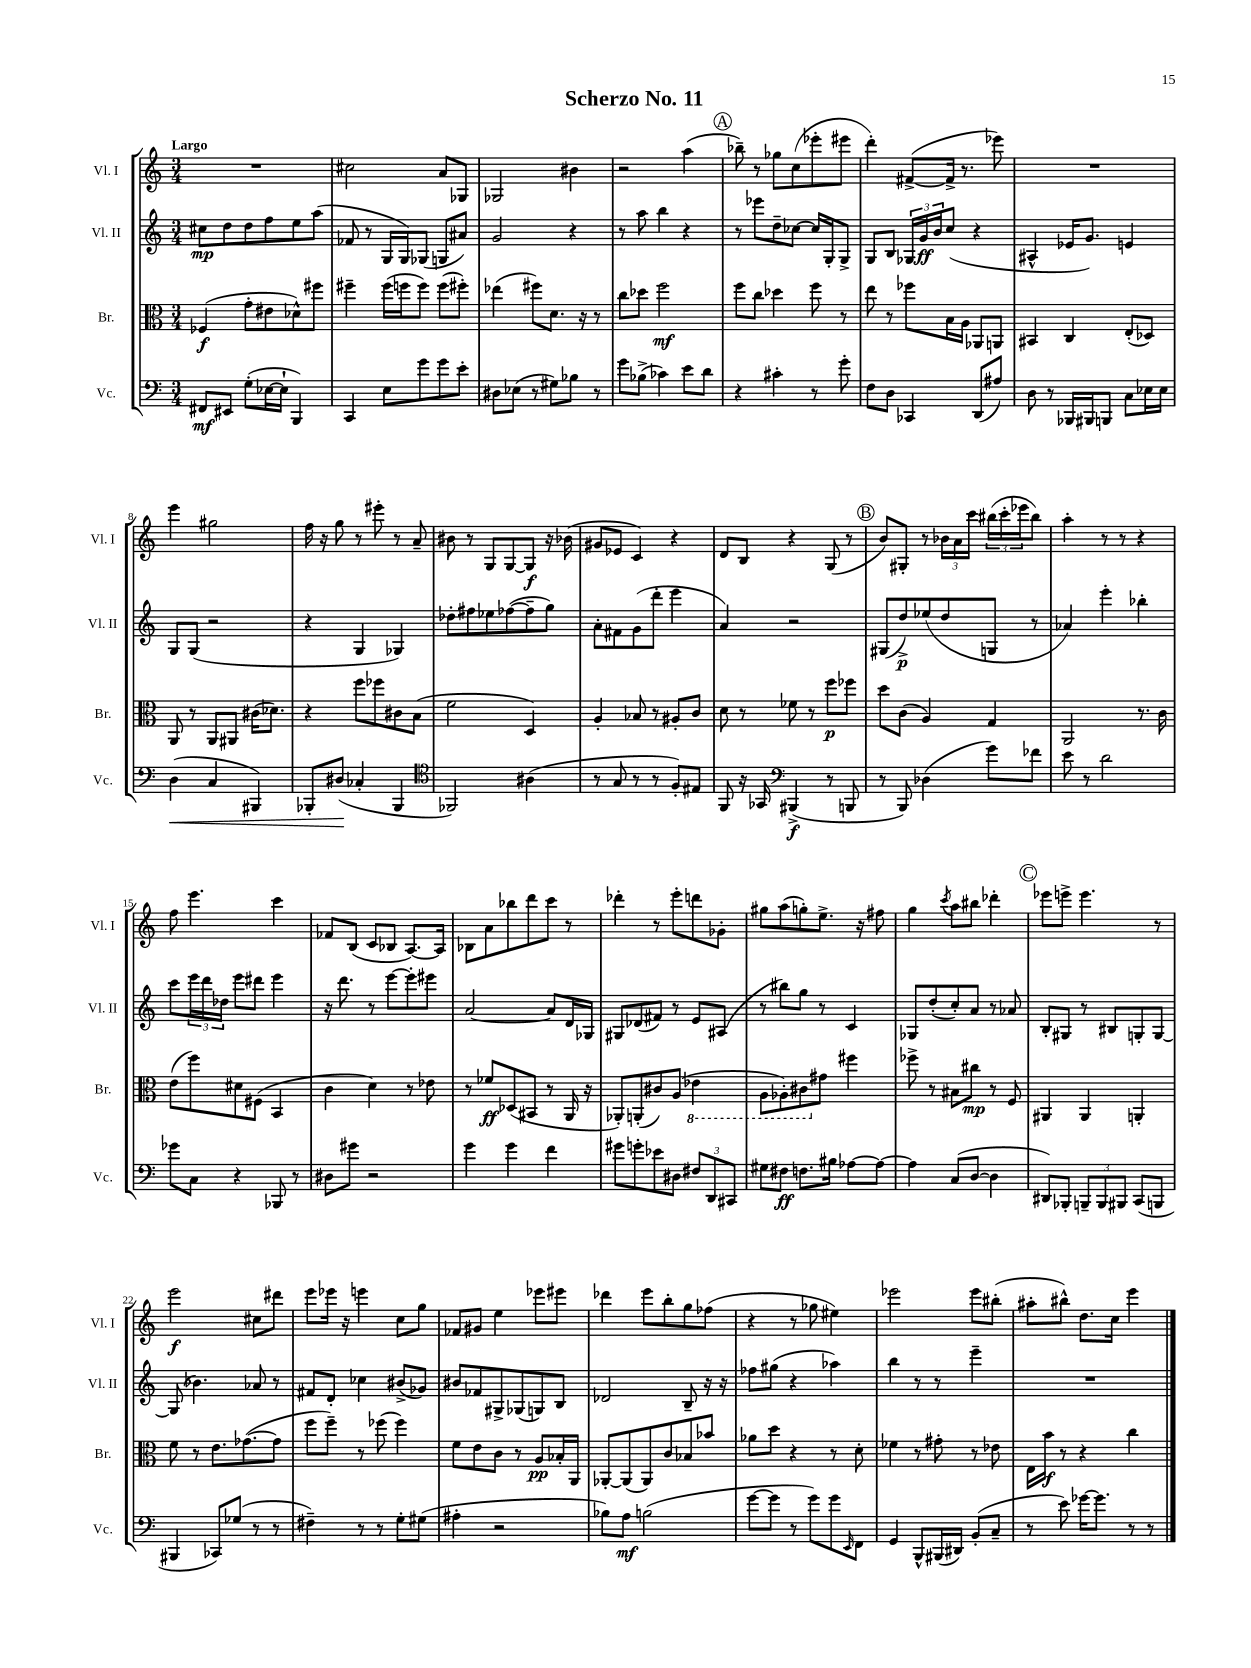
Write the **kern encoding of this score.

**kern	**kern	**kern	**kern
*staff4	*staff3	*staff2	*staff1
*clefF4	*clefC3	*clefG2	*clefG2
*k[]	*k[]	*k[]	*k[]
*M3/4	*M3/4	*M3/4	*M3/4
8FF#	(4F-	8cc#	2.r
8EE#	.	8dd	.
(8G'	8g'	8dd	.
[16E-	8e#	8ff	.
16E-`]	.	.	.
4BBB)	8d-^^)	8ee	.
.	8ff#	(8aa	.
=	=	=	=
4CC	4ff#~	8f-	2cc#
.	.	8r	.
8E	(16ff#	16G	.
.	16ff	16G)	.
8g	8ff)	(8G-	.
8g	(8ff	8G	8a
8e'	8ff#')	8a#)	8G-
=	=	=	=
8D#	(4ee-	2g	2G-
(8E-	.	.	.
8r	8ff#)	.	.
8G#)	8.d	.	.
8B-	.	4r	4b#
.	16r	.	.
8r	8r	.	.
=	=	=	=
8g	8cc	8r	2r
(8B-^	8dd-	8aa	.
4c-)	2ff	4bb	.
8e	.	4r	(4aa
8d	.	.	.
=	=	=	=
4r	8ff	8r	8bb-~)
.	8cc	8eee-	8r
4c#'	4dd-	8dd~	8gg-
.	.	[8cc-	(8cc
8r	8ff	16cc-]	8eee-'
.	.	16G'	.
8g'	8r	8G^	8eee#
=	=	=	=
8F	8ee	8G	4ddd')
8D	8r	8B	.
4CC-	8ff-	24G-	([8f#^
.	.	24g	.
.	.	24b	.
.	16B	(8cc	16f#^]
.	16A	.	8.r
(8DD	8AA-	4r	.
8A#)	8AA	.	8eee-)
=	=	=	=
8D	4BB#	4A#^^	2.r
8r	.	.	.
16BBB-	4C	16e-	.
16BBB#	.	8.g)	.
8BBB	.	.	.
8C	(8E'	4e	.
16E-	8D-)	.	.
16E-	.	.	.
=	=	=	=
(4D	8AA	8G	4eee
.	8r	(8G	.
4C	8AA	2r	2gg#
.	8AA#	.	.
4BBB#)	(16c#	.	.
.	8.d-)	.	.
=	=	=	=
8BBB-'	4r	4r	16ff
.	.	.	16r
(8D#	.	.	8gg
4C-'	8ff	4G	8r
.	8ff-	.	8eee#'
4BBB-	8c#	4G-)	8r
.	(8B	.	8a~
=	=	=	=
*clefC4	*	*	*
2FF-)	2f	8dd-'	8b#
.	.	8ff#	8r
.	.	8ee-	8G
.	.	([8ff-	[8G
(4A#	4D)	8ff-~]	8G]
.	.	8gg)	16r
.	.	.	(16b-
=	=	=	=
8r	4A'	8a'	8g#
8G	.	8f#	8e-
8r	8B-	(8g	4c)
8r	8r	8ddd'	.
8F')	8A#'	4eee	4r
8E#	8c	.	.
=	=	=	=
8FF	8d	4a)	8d
16r	8r	.	8B
16GG-	.	.	.
*clefF4	*	*	*
(4BBB#^	8f-	2r	4r
.	8r	.	.
8r	8ff	.	(8G
8BBB	8ff-	.	8r
=	=	=	=
8r	8dd	(8G#	8b)
8BBB)	(8c	8dd^)	8G#'
(4D-	4A)	(8ee-	8r
.	.	8dd	24b-
.	.	.	24a
.	.	.	24ccc
8g)	4G	8G	(24bb#
.	.	.	24ccc'
.	.	.	24eee-
8f-	.	8r	8bb#)
=	=	=	=
8e	2AA	4a-)	4aa'
8r	.	.	.
2d	.	4eee'	8r
.	.	.	8r
.	8.r	4bb-'	4r
.	16c	.	.
=	=	=	=
8g-	(8e	8ccc	8ff
8C	8ff)	24eee	4.eee
.	.	24ddd	.
.	.	24dd-	.
4r	8d#	8eee	.
.	(8F#	8ddd#	.
8BBB-	4BB	4eee	4ccc
8r	.	.	.
=	=	=	=
8D#	4c	16r	8f-
.	.	8.ddd	.
8g#	.	.	(8B
2r	4d)	8r	8c
.	.	[8eee	8B-
.	8r	8eee']	[8.A)
.	8e-	8eee#	.
.	.	.	16A]
=	=	=	=
4g	8r	[2a	8B-
.	8f-	.	8a
4g	(8D-	.	8bb-
.	8BB#	.	8ddd
4f	8r	8a]	8ccc
.	16AA	16d	8r
.	16r	16G-	.
=	=	=	=
8g#	8AA-')	8G#	4ddd-'
8g'	(8AA'	(8d-	.
8e-	8c#)	8f#)	8r
8D#	(8A	8r	8eee'
12F#	4E-	8e	8ddd
12DD	.	.	.
.	.	(8A#	8g-'
12CC#	.	.	.
=	=	=	=
8G#	8AA	8r	8gg#
8F#	8AA-')	8bb#)	(8aa
8.F	8C#	8gg	8gg')
.	8g#	8r	8.ee^
16B#	.	.	.
[8A-	4ff#	4c	.
.	.	.	16r
8A-_	.	.	8ff#
=	=	=	=
4A-]	8ff-^	8G-	4gg
.	8r	(8dd'	.
.	.	.	8qccc
(8C	8B#	8cc')	8aa
[8D	8cc#	8a	8bb#
4D]	8r	8r	4ddd-'
.	8F	8a-	.
=	=	=	=
8DD#)	4AA#	8B'	8eee-
8BBB-'	.	8G#	8eee^
12BBB~	4AA#	8r	4.eee
12BBB	.	.	.
.	.	8B#	.
12BBB#	.	.	.
(8CC	4AA'	8G'	.
8BBB	.	[8G	8r
=	=	=	=
4BBB#	8f	(8G]	2eee
.	8r	4.b-)	.
8CC-)	8.e	.	.
(8G-	.	.	.
.	([8.g-	.	.
8r	.	8a-	8cc#
8r	8g-]	8r	8ddd#
=	=	=	=
4F#~)	8ff	8f#	8eee
.	8ff~)	8d'	16eee-
.	.	.	16r
8r	8r	4cc-	4eee
8r	(8ff-	.	.
8G'	4ff-)	(8b#^	8cc
(8G#	.	8g-)	8gg
=	=	=	=
4A#'	8f	8b#	8f-
.	8e	8f-	8g#
2r	8c	8G#^	4ee
.	8r	(8G-	.
.	8A	8G)	8eee-
.	16B-'	8B	8eee#
.	16AA	.	.
=	=	=	=
8B-)	[8AA-'	2d-	4ddd-
8A	(8AA-]	.	.
(2B	8AA-)	.	8eee
.	8c	.	8bb'
.	8B-	8B~	8gg
.	8b-	16r	(8ff-
.	.	16r	.
=	=	=	=
[8g	8a-	8ff-	4r
8g]	8dd	(8gg#	.
8r	4r	4r	8r
8g)	.	.	8gg-
8g	8r	4aa-)	4ee#)
16qqEE	.	.	.
8FF	8d'	.	.
=	=	=	=
4GG	4f-	4bb	2eee-
8BBB^^	8r	8r	.
(16BBB#	8g#'	8r	.
16DD#)	.	.	.
(8BB'	8r	4eee~	8eee-
8C~	8e-	.	(8bb#'
=	=	=	=
8r	16E	2.r	8aa#'
.	16b	.	.
8e)	8r	.	8bb#^^)
[16g-	4r	.	8.dd
8.g-]	.	.	.
.	.	.	16cc
8r	4cc	.	4eee
8r	.	.	.
==	==	==	==
*-	*-	*-	*-
